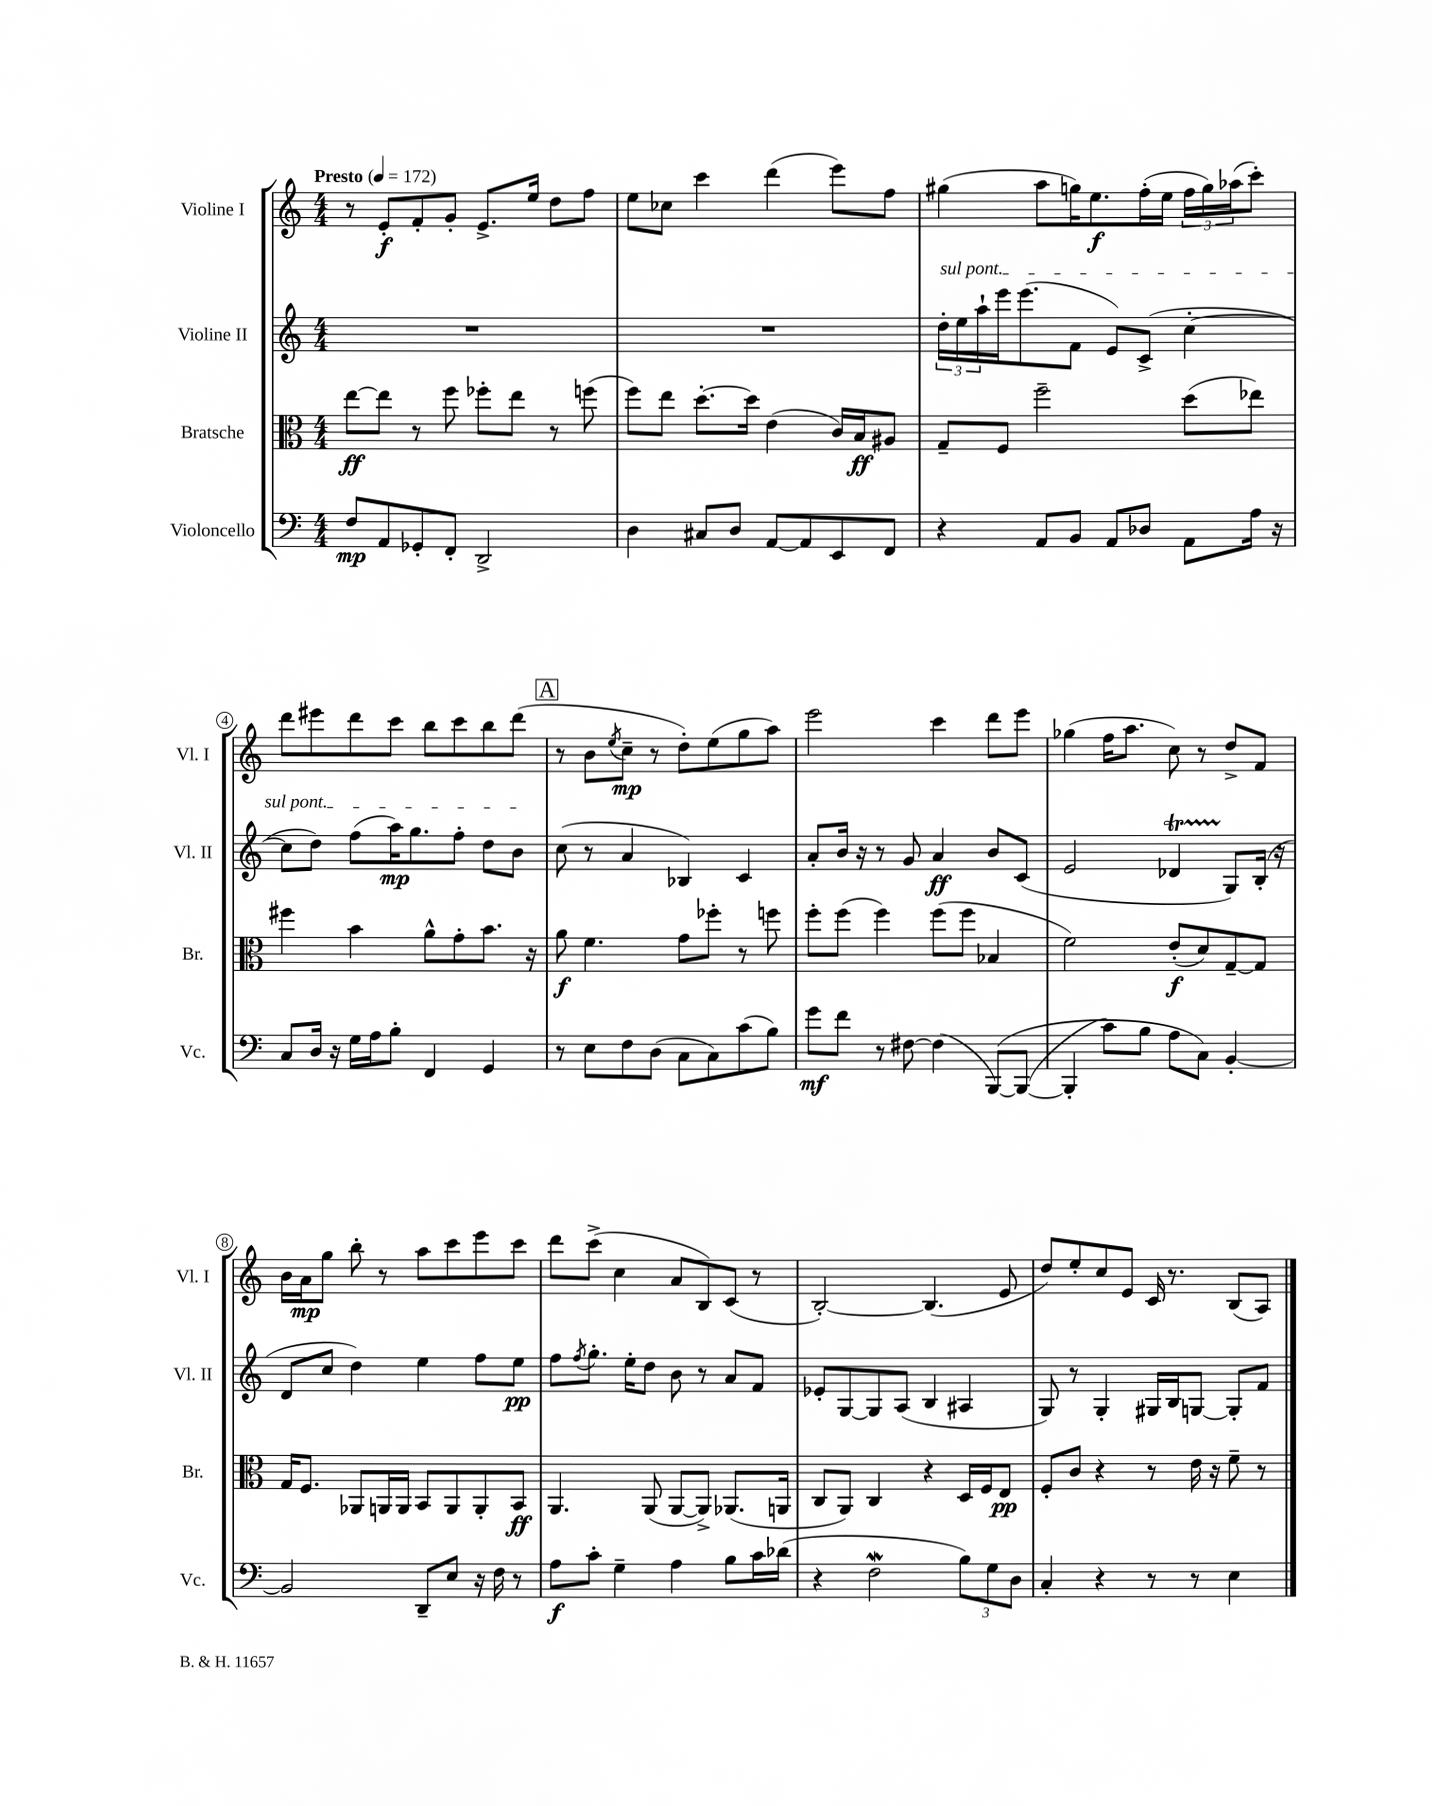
<<
\new StaffGroup <<
\new Staff = "s0" \with { instrumentName = "Violine I" shortInstrumentName = "Vl. I" } {
    \clef treble \key c \major \numericTimeSignature \time 4/4 \tempo "Presto" 4 = 172
    r8 e'8-.\f f'8-. g'8-. e'8.-> e''16 d''8 f''8 |
    e''8 ces''8 c'''4 d'''4( e'''8) f''8 |
    gis''4( a''8 g''16) e''8.\f f''16-.( e''16 \tuplet 3/2 { f''16 g''16) aes''16( } c'''8-.) |
    d'''8 eis'''8 d'''8 c'''8 b''8 c'''8 b''8 d'''8( |
    \mark \markup { \box "A" } r8 b'8 \acciaccatura { e''8 } c''8--\mp r8 d''8-.) e''8( g''8 a''8) |
    e'''2 c'''4 d'''8 e'''8 |
    ges''4( f''16 a''8. c''8) r8 d''8-> f'8 |
    b'16 a'16\mp g''8 b''8-. r8 a''8 c'''8 e'''8 c'''8 |
    d'''8 c'''8->( c''4 a'8 b8) c'8( r8 |
    b2~-.) b4.( e'8 |
    d''8) e''8-. c''8 e'8 c'16 r8. b8( a8) \bar "|." |
}
\new Staff = "s1" \with { instrumentName = "Violine II" shortInstrumentName = "Vl. II" } {
    \clef treble \key c \major \numericTimeSignature \time 4/4
    R1 |
    R1 |
    \tuplet 3/2 { \once \override TextSpanner.bound-details.left.text = \markup { \italic "sul pont." } d''16-.\startTextSpan e''16 a''16-! } e'''16 e'''8.( f'8 e'8) c'8->( c''4~-. |
    c''8 d''8) f''8( a''16\mp) g''8. f''8-. d''8 b'8\stopTextSpan |
    \mark \markup { \box "A" } c''8( r8 a'4 bes4) c'4 |
    a'8-. b'16 r16 r8 g'8 a'4\ff b'8 c'8( |
    e'2 des'4\startTrillSpan g8\stopTrillSpan) b16-.( r16 |
    d'8 c''8 d''4) e''4 f''8 e''8\pp |
    f''8 \acciaccatura { f''8 } g''8.-. e''16-. d''8 b'8 r8 a'8 f'8 |
    ees'8-. g8~ g8 a8( b4 ais4 |
    g8) r8 g4-. gis16 b16 g8~ g8-. f'8 \bar "|." |
}
\new Staff = "s2" \with { instrumentName = "Bratsche" shortInstrumentName = "Br." } {
    \clef alto \key c \major \numericTimeSignature \time 4/4
    e''8~\ff e''8 r8 f''8 fes''8-. e''8 r8 f''8( |
    f''8) e''8 d''8.~-. d''16 e'4( c'16) b16\ff ais8 |
    g8-- f8 f''2-- d''8( ees''8) |
    fis''4 b'4 a'8-^ g'8-. b'8. r16 |
    \mark \markup { \box "A" } a'8\f f'4. g'8 fes''8-. r8 f''8 |
    f''8-. f''8( f''4) f''8( f''8 bes4 |
    f'2) e'8-.\f( d'8) g8~-- g8 |
    g16 f8. aes,8 a,16 a,16 b,8 a,8 a,8-. b,8\ff |
    a,4. a,8( a,8~ a,8->) aes,8.( a,16 |
    c8 a,8) c4 r4 d16 f16 e8\pp |
    f8-. c'8 r4 r8 e'16 r16 f'8-- r8 \bar "|." |
}
\new Staff = "s3" \with { instrumentName = "Violoncello" shortInstrumentName = "Vc." } {
    \clef bass \key c \major \numericTimeSignature \time 4/4
    f8\mp a,8 ges,8-. f,8-. d,2-> |
    d4 cis8 d8 a,8~ a,8 e,8 f,8 |
    r4 a,8 b,8 a,8 des8 a,8 a16 r16 |
    c8 d16 r16 g16 a16 b8-. f,4 g,4 |
    \mark \markup { \box "A" } r8 e8 f8 d8( c8 c8) c'8( b8) |
    g'8\mf f'8 r8 fis8~ fis4( b,,8~)\( b,,8~( |
    b,,4-. c'8) b8 a8 c8\) b,4~-. |
    b,2 d,8-- e8 r16 f16 r8 |
    a8\f c'8-. g4-- a4 b8 c'16 des'16( |
    r4 f2\mordent \tuplet 3/2 { b8) g8 d8 } |
    c4-. r4 r8 r8 e4 \bar "|." |
}
>>
>>
\layout { \context { \Score \override BarNumber.stencil = #(make-stencil-circler 0.1 0.3 ly:text-interface::print) } }
